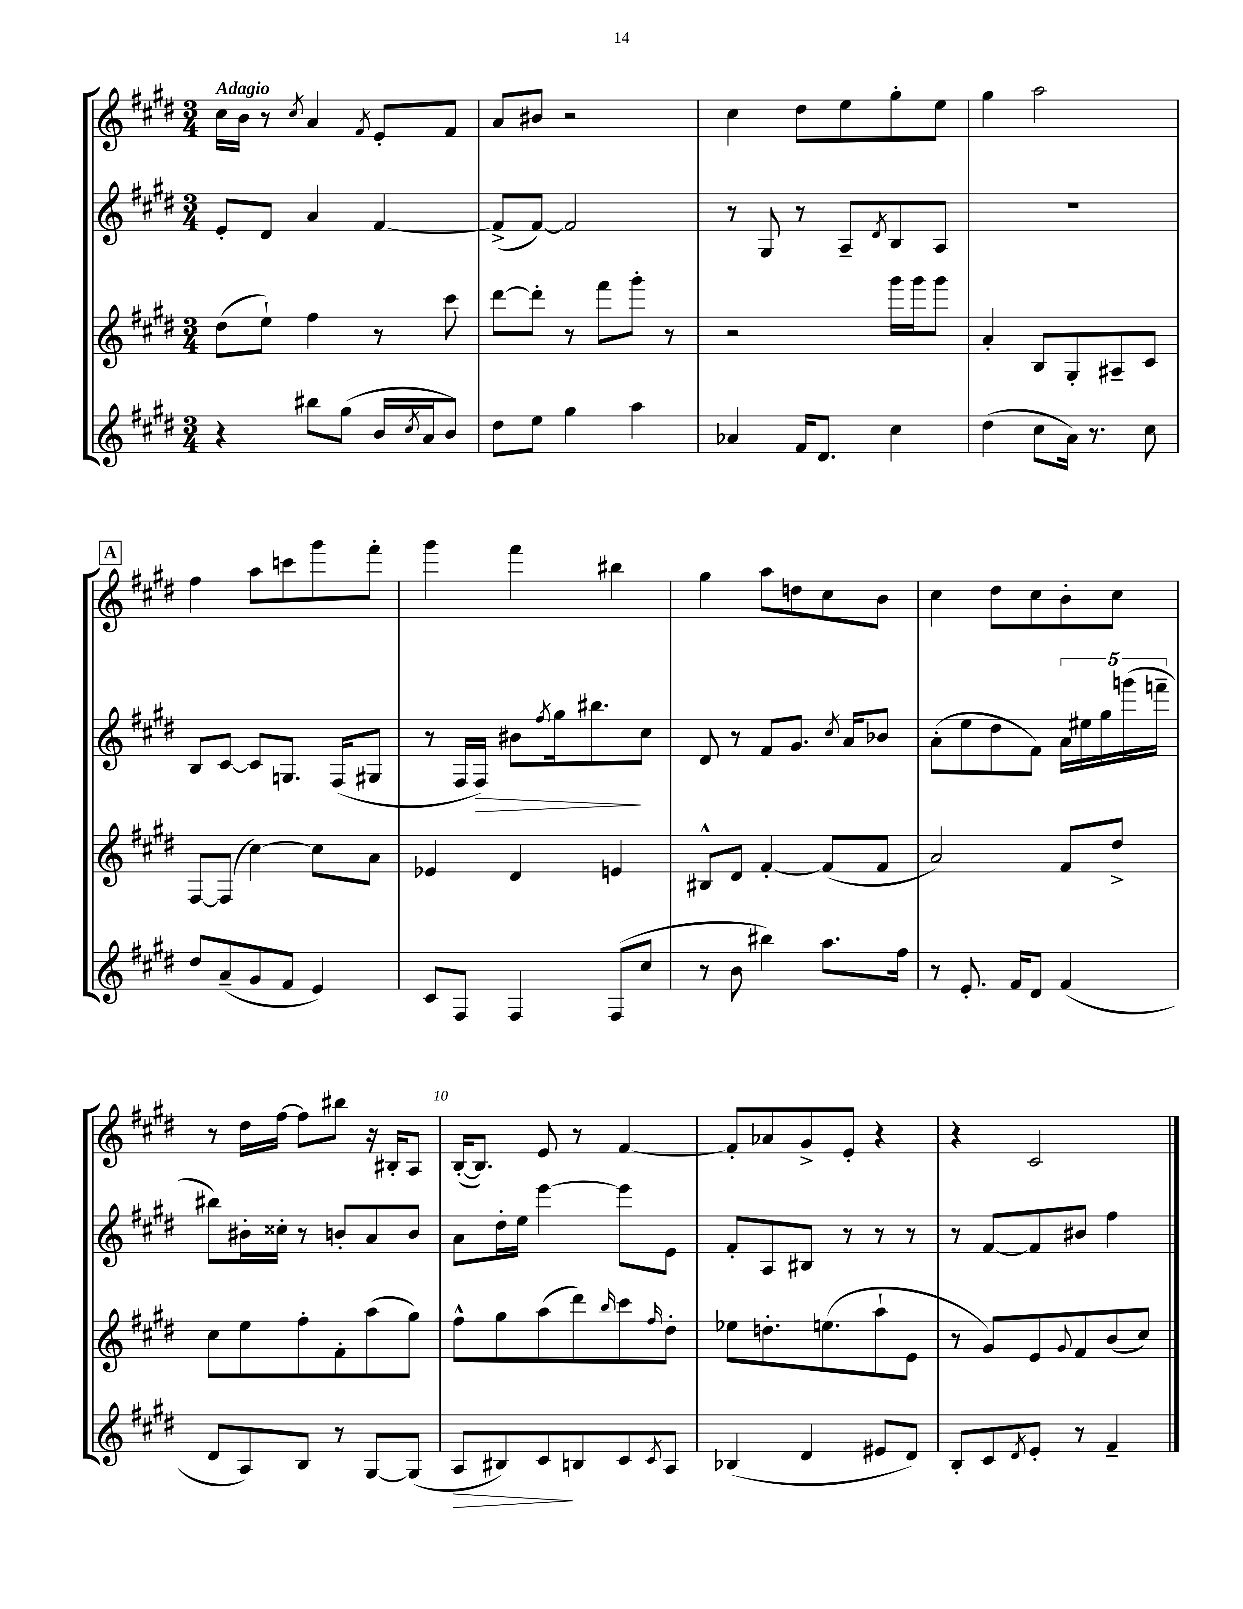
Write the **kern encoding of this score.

**kern	**kern	**kern	**kern
*staff4	*staff3	*staff2	*staff1
*clefG2	*clefG2	*clefG2	*clefG2
*k[f#c#g#d#]	*k[f#c#g#d#]	*k[f#c#g#d#]	*k[f#c#g#d#]
*M3/4	*M3/4	*M3/4	*M3/4
4r	(8dd#	8e'	16cc#
.	.	.	16b
.	8ee`)	8d#	8r
.	.	.	8qcc#
8bb#	4ff#	4a	4a
(8gg#	.	.	.
.	.	.	8qf#
16b	8r	[4f#	8e'
8qcc#	.	.	.
16a	.	.	.
8b)	8ccc#	.	8f#
=	=	=	=
8dd#	[8ddd#	(8f#^]	8a
8ee	8ddd#']	[8f#)	8b#
4gg#	8r	2f#]	2r
.	8fff#	.	.
4aa	8ggg#'	.	.
.	8r	.	.
=	=	=	=
4a-	2r	8r	4cc#
.	.	8G#	.
16f#	.	8r	8dd#
8.d#	.	.	.
.	.	8A~	8ee
.	.	8qd#	.
4cc#	16ggg#	8B	8gg#'
.	16ggg#	.	.
.	8ggg#	8A	8ee
=	=	=	=
(4dd#	4a'	2.r	4gg#
8cc#	8B	.	2aa
16a)	8G#'	.	.
8.r	.	.	.
.	8A#~	.	.
8cc#	8c#	.	.
=	=	=	=
8dd#	[8F#	8B	4ff#
(8a~	(8F#]	[8c#	.
8g#	[4cc#)	8c#]	8aa
8f#	.	8.G	8ccc
4e)	8cc#]	.	8ggg#
.	.	(16F#	.
.	8a	8G#	8fff#'
=	=	=	=
8c#	4e-	8r	4ggg#
8F#	.	16F#	.
.	.	16F#)	.
4F#	4d#	8b#	4fff#
.	.	8qff#	.
.	.	16gg#	.
.	.	8.bb#	.
(8F#	4e	.	4bb#
8cc#	.	8cc#	.
=	=	=	=
8r	8B#^^	8d#	4gg#
8b	8d#	8r	.
4bb#)	[4f#'	8f#	8aa
.	.	8.g#	8dd
8.aa	(8f#]	.	8cc#
.	.	8qcc#	.
.	.	16a	.
.	8f#	8b-	8b
16ff#	.	.	.
=	=	=	=
8r	2a)	(8a'	4cc#
8.e'	.	8ee	.
.	.	8dd#	8dd#
16f#	.	.	.
8d#	.	8f#)	8cc#
(4f#	8f#	20a	8b'
.	.	20ee#	.
.	.	20gg#	.
.	8dd#^	.	8cc#
.	.	(20ggg	.
.	.	20fff~	.
=	=	=	=
8d#	8cc#	8bb#)	8r
8A)	8ee	16b#'	16dd#
.	.	16cc##'	[16ff#
8B	8ff#'	8r	8ff#]
8r	8f#'	8b'	8bb#
[8G#	(8aa	8a	16r
.	.	.	16B#'
(8G#]	8gg#)	8b	8A
=	=	=	=
8A	8ff#^^	8a	([16B'
.	.	.	8.B])
8B#)	8gg#	16dd#'	.
.	.	16ee	.
8c#	(8aa	[4eee	8e
8B	8ddd#)	.	8r
.	16qqbb	.	.
8c#	8ccc#	8eee]	[4f#
8qc#	16qqff#	.	.
8A	8dd#'	8e	.
=	=	=	=
(4B-	8ee-	8f#'	8f#']
.	8.dd'	8A	8a-
4d#	.	8B#	8g#^
.	(8.ee	.	.
.	.	8r	8e'
8e#	8aa`	8r	4r
8d#)	8e	8r	.
=	=	=	=
8B'	8r	8r	4r
8c#	8g#)	[8f#	.
8qd#	.	.	.
8e'	8e	8f#]	2c#
.	8qqg#	.	.
8r	8f#	8b#	.
4f#~	(8b	4ff#	.
.	8cc#)	.	.
==	==	==	==
*-	*-	*-	*-
